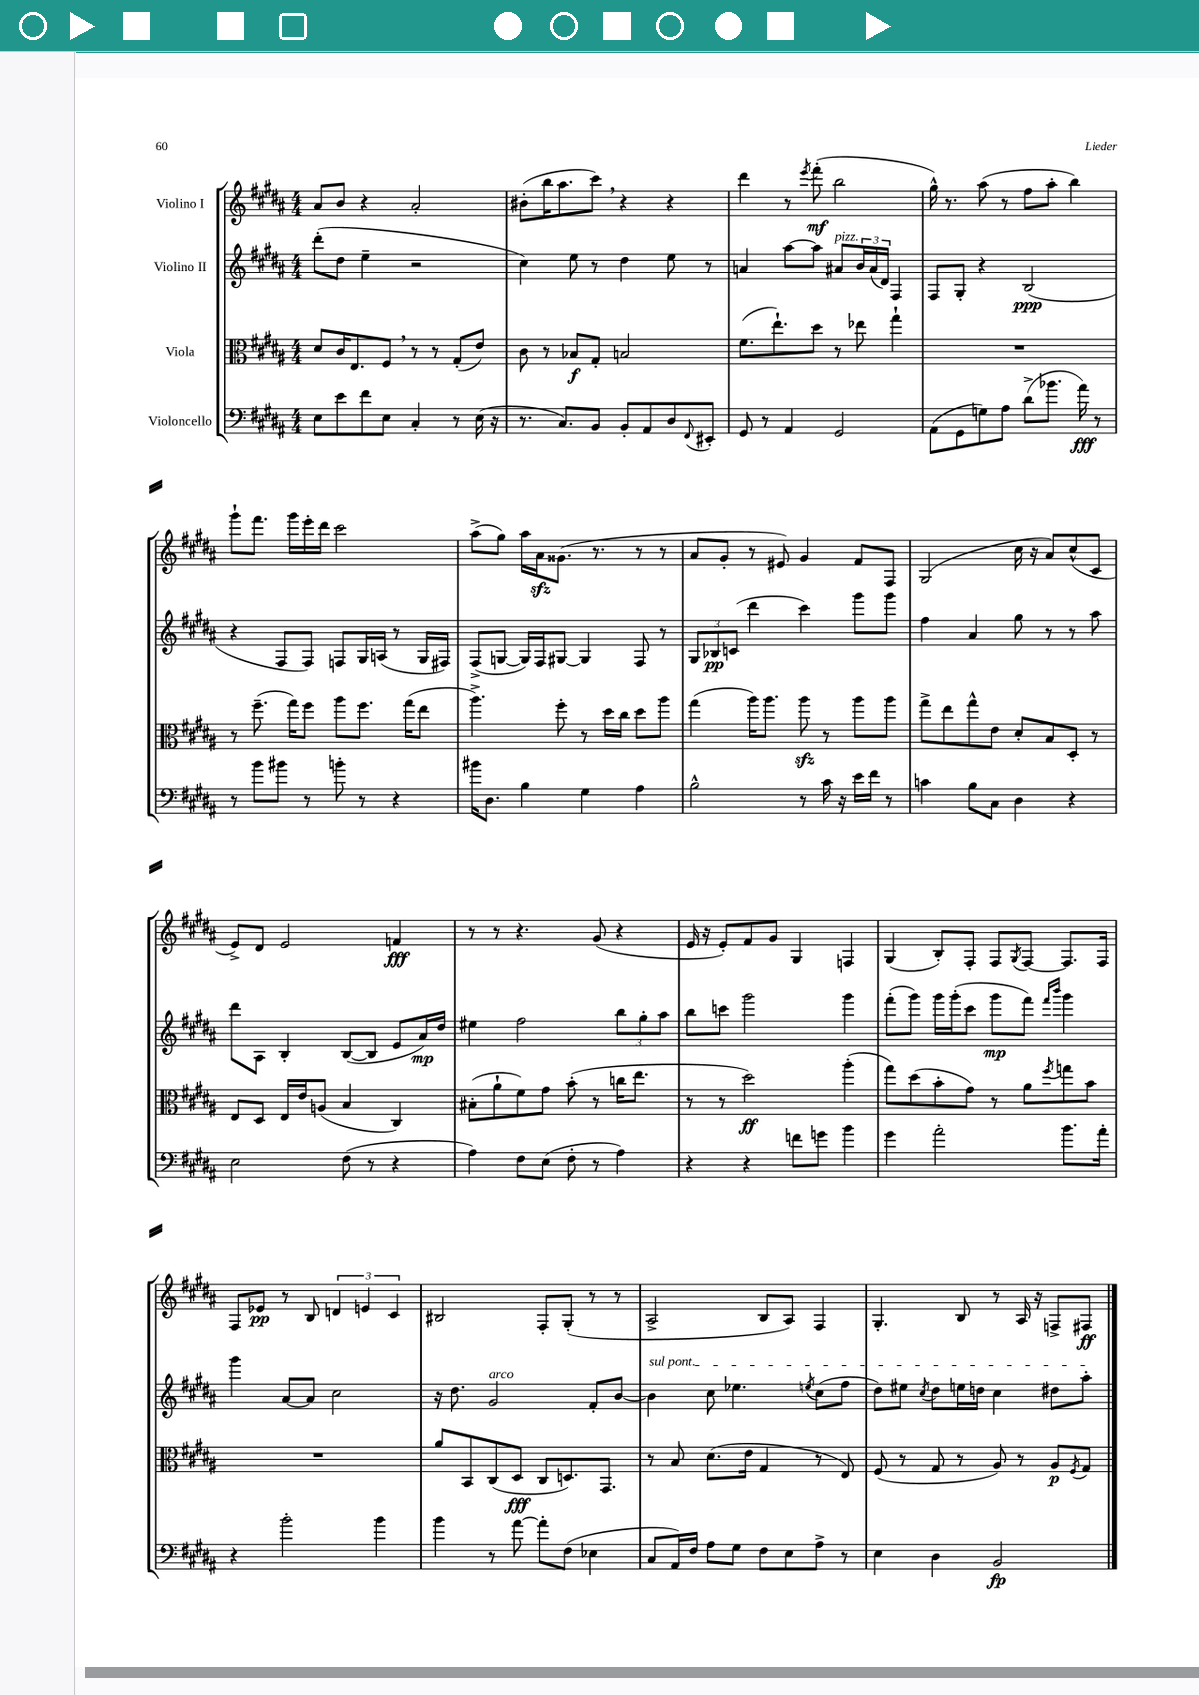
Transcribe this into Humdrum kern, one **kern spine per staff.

**kern	**kern	**kern	**kern
*staff4	*staff3	*staff2	*staff1
*clefF4	*clefC3	*clefG2	*clefG2
*k[f#c#g#d#a#]	*k[f#c#g#d#a#]	*k[f#c#g#d#a#]	*k[f#c#g#d#a#]
*M4/4	*M4/4	*M4/4	*M4/4
8E\L	8d#/L	(8ddd#'\L	8a#/L
8e\	16c#/K	8dd#\J	8b/J
.	8.E/	.	.
8f#\	.	4ee~\	4r
8E\J	8F#/J	.	.
4C#'/	8r	2r	2a#'/
.	8r	.	.
8r	(8G#'/L	.	.
(16E\	8e/J)	.	.
16r	.	.	.
=	=	=	=
8.r	8c#\	4cc#\)	(8b#'\L
.	8r	.	16bb\K
8.C#/L)	.	.	8.aa#\
.	8B-/L	8ee\	.
8BB/J	8G#'/J	8r	8ccc#\J)
8BB'/L	2B/	4dd#\	4r
8AA#/	.	.	.
8D#/	.	8ee\	4r
8qqFF#/	.	.	.
8EE#'/J	.	8r	.
=	=	=	=
8GG#/	(8.f#\L	4a/	4ddd#\
8r	.	.	.
.	8.ee`\)	.	.
4AA#/	.	[8aa#\L	8r
.	.	.	8qeee/
.	8dd#\J	8aa#\]J	(8fff#'\
2GG#/	8r	8a#/L	2bb\
.	8ee-\	24b/L	.
.	.	(24a#/	.
.	.	24d#/JJ)	.
.	4gg#`\	4F#/	.
=	=	=	=
(8AA#\L	1r	8F#/L	16gg#^^\)
.	.	.	8.r
8GG#\	.	8G#'/J	.
8G\)	.	4r	(8aa#\
8A#\J	.	.	8r
(8d#^\L	.	(2B/	8ff#\L
8.b-\J	.	.	8aa#'\J
.	.	.	4bb\)
16a#\)	.	.	.
8r	.	.	.
=	=	=	=
8r	8r	4r	8ggg#`\L
8b\L	(8.ff#~\	.	8.fff#\J
8b#\J	.	8F#/L	.
.	16gg#\LK)	.	16ggg#\LL
8r	8ff#\J	8F#/J)	16eee'\
.	.	.	16ddd#\JJ
8b'\	8aa#\L	8F/L	2ccc#\
8r	8.ff#\J	16G#/L	.
.	.	(16A/JJ	.
4r	.	8r	.
.	(16gg#\LK	.	.
.	8ee\J	16G#/LL	.
.	.	16F#/JJ)	.
=	=	=	=
16b#\LK	4.aa#^\)	(8F#^/L	(8aa#^\L
8.D#\J	.	.	.
.	.	[8G/J	8gg#\J)
4B\	.	16G/]LL)	16aa#\LL
.	.	16F#/J	16a#\J
.	8ff#'\	[8G#/J	(8.g##\J
4G#\	8r	4G#/]	.
.	.	.	8.r
.	16dd#\LL	.	.
.	16cc#\JJ	.	.
4A#\	8dd#\L	8F#/	8r
.	8aa#\J	8r	8r
=	=	=	=
2B^^\	(4gg#\	12G#/L	8a#/L
.	.	12B-/	.
.	.	.	8g#'/J
.	.	(12c/J	.
.	16aa#\LK)	4ddd#\	8r
.	8.aa#\J	.	.
.	.	.	8e#/)
8r	8aa#\	4ccc#\)	4g#/
16c#\	8r	.	.
16r	.	.	.
16e\LL	8aa#\L	8ggg#\L	8f#/L
16f#\JJ	.	.	.
8r	8aa#\J	8ggg#\J	8F#/J
=	=	=	=
4c\	8gg#^\L	4ff#\	(2G#/
.	8ee\	.	.
8B\L	8gg#^^\	4a#/	.
8C#\J	8e\J	.	.
4D#\	8d#'/L	8gg#\	16cc#\
.	.	.	16r
.	8B/	8r	8a#/L)
4r	8D#'/J	8r	(8cc#^^/
.	8r	8aa#\	8c#/J
=	=	=	=
2E\	8E/L	8ddd#\L	8e^/L)
.	8D#/J	8A#\J	8d#/J
.	16E/LL	4B'/	2e/
.	16e/J	.	.
.	(8A/J	.	.
(8F#\	4B/	([8B/L	.
8r	.	8B/]J	.
4r	4C#/)	8e/L	4f/
.	.	16a#/L)	.
.	.	16dd#/JJ	.
=	=	=	=
4A#\)	(8B#'\L	4ee#\	8r
.	8a#`\	.	8r
8F#\L	8f#\)	2ff#\	4.r
(8E\J	8g#\J	.	.
8F#'\	(8b'\	.	.
8r	8r	.	(8g#/
4A#\)	16cc\LK	12bb\L	4r
.	8.ee\J	.	.
.	.	12gg#'\	.
.	.	12aa#\J	.
=	=	=	=
4r	8r	8bb\L	16e/
.	.	.	16r
.	8r	8ccc\J	8e'/L)
4r	2dd#\)	2ggg#\	8f#/
.	.	.	8g#/J
8f\L	.	.	4G#/
8g\J	.	.	.
4b\	(4aa#'\	4ggg#\	4F/
=	=	=	=
4g#\	8gg#\L)	(8fff#'\L	(4G#/
.	(8dd#\	8ggg#\J)	.
2a#'\	8b'\	16ggg#\LL	8B'/L)
.	.	(16ggg#'\J	.
.	8g#\J)	8ccc#\J	8F#'/J
.	8r	8ggg#\L	8F#/L
.	.	.	8qG#/
.	8a#\L	8fff#\J)	[8F#/J
.	.	16qqfff#/LL	.
.	8qff#/	16qqbbb/JJ	.
8.b\L	8gg\	4ggg#\	8.F#/]L
.	8b\J	.	.
16a#'\Jk	.	.	16F#/Jk
=	=	=	=
4r	1r	4ggg#\	8F#/L
.	.	.	8e-/J
2b'\	.	[8a#/L	8r
.	.	8a#/]J	8B/
.	.	2cc#\	6d/
.	.	.	6e/
4b\	.	.	.
.	.	.	6c#/
=	=	=	=
4b\	8a#/L	16r	2B#/
.	.	8.dd#\	.
.	8BB/	.	.
8r	(8C#/	2g#/	.
[8a#\	8D#/J	.	.
8a#'\]L	8C#/L	.	8F#'/L
(8F#\J	8.D/)	.	(8G#'/J
4E-\	.	8f#'/L	8r
.	8.GG#/J	.	.
.	.	[8b/J	8r
=	=	=	=
8C#/L	8r	4b\]	2A#^/
16AA#/L)	8B/	.	.
16F#/JJ	.	.	.
8A#\L	(8.d#\L	8cc#\	.
8G#\J	.	4.ee-\	.
.	16e\Jk	.	.
8F#\L	4G#/	.	8B/L
8E\	.	.	8A#/J)
.	.	8qee/	.
8A#^\J	8r	(8cc#\L	4F#/
8r	8E/)	8ff#\J	.
=	=	=	=
4E\	(8F#/	8dd#\L)	4.G#'/
.	8r	8ee#\J	.
.	.	8qcc#/	.
4D#\	8G#/	8dd#\L	.
.	8r	16ee\L	8B/
.	.	16dd\JJ	.
2BB/	8A#/)	4cc#\	8r
.	8r	.	16A#/
.	.	.	16r
.	8A#/L	8dd#\L	8F^/L
.	8qF#/	.	.
.	8G#/J	8aa#'\J	8F#/J
==	==	==	==
*-	*-	*-	*-
